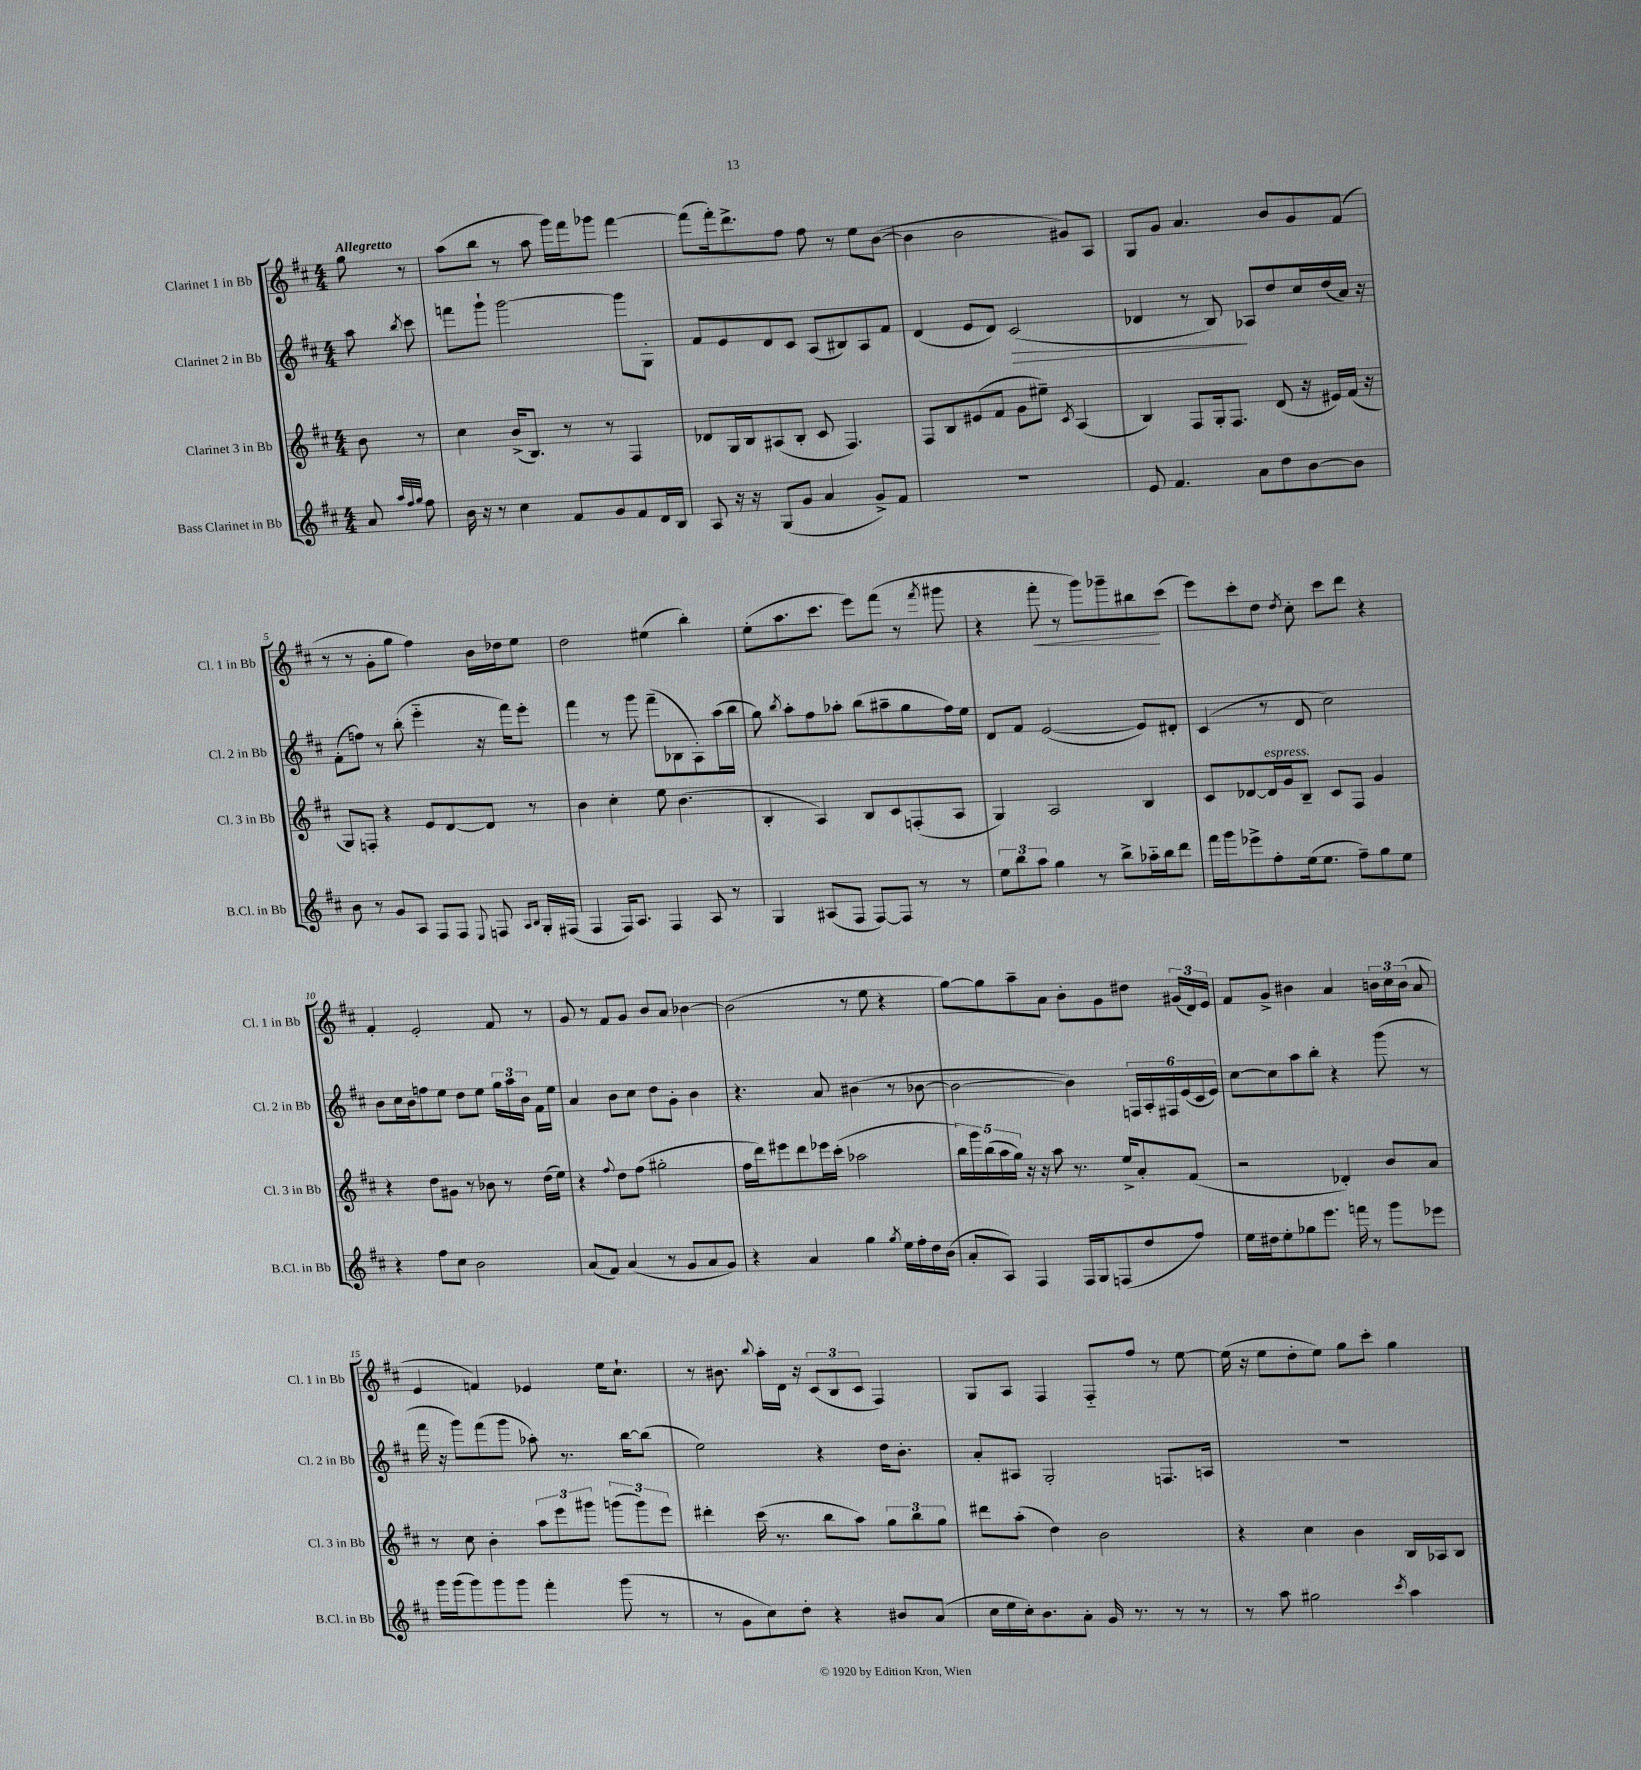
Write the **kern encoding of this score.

**kern	**kern	**kern	**dynam	**kern	**dynam
*part4	*part3	*part2	*part2	*part1	*part1
*staff4	*staff3	*staff2	*staff2	*staff1	*staff1
*I"Bass Clarinet in Bb	*I"Clarinet 3 in Bb	*I"Clarinet 2 in Bb	*	*I"Clarinet 1 in Bb	*
*I'B.Cl. in Bb	*I'Cl. 3 in Bb	*I'Cl. 2 in Bb	*	*I'Cl. 1 in Bb	*
*clefG2	*clefG2	*clefG2	*	*clefG2	*
*k[f#c#]	*k[f#c#]	*k[f#c#]	*	*k[f#c#]	*
*M4/4	*M4/4	*M4/4	*	*M4/4	*
=	=	=	=	=	=
!	!	!	!	!LO:TX:a:B:t=Allegretto	!
8a/	8b\	8aa\	.	8gg\	.
32qqaa/LLL	.	.	.	.	.
32qqff#/	.	.	.	.	.
32qqgg/JJJ	.	8qbb/	.	.	.
8ff#\	8r	8ccc#\	.	8r	.
=1	=1	=1	=1	=1	=1
16b\	4cc#\	8fffn\L	.	(8aa\L	.
16r	.	.	.	.	.
8r	.	8ggg`\J	.	8bb\J	.
4cc#\	(16b^/KL	[2ggg\	.	8r	.
.	8.B/J)	.	.	.	.
.	.	.	.	8aa\	.
8f#/L	8r	.	.	16ggg\LL)	.
.	.	.	.	16fff#\J	.
8g/	8r	.	.	8ggg-X\J	.
8f#/	4F#/	8ggg\L]	.	[4fff#\	.
16d/L	.	8G'\J	.	.	.
16B/JJ	.	.	.	.	.
=2	=2	=2	=2	=2	=2
8A/	8d-X/L	8f#/L	.	(8fff#\L]	.
16r	16G/L	8e/	.	16fff#'\k)	.
16r	16B/J	.	.	8.ddd^\	.
(8G/L	(8A#X/	8d/	.	.	.
8g/J	8B'/J	8c#/J	.	8ff#\J	.
4a/	8c#/	(8A/L	.	8ff#\	.
.	4.F#/)	8B#X/)	.	8r	.
8g^/L)	.	8A/	.	8ee\L	.
8f#/J	.	8f#/J	.	([8b\J	.
=3	=3	=3	=3	=3	=3
1r	8F#/L	(4d/	.	4b\]	.
.	8B/	.	.	.	.
.	(8e#X/	8e/L	.	2b\	.
.	8f#/J	8d/J)	.	.	.
!	!	!	!LO:HP:b	!	!
.	8g\L	(2c#/	>	.	.
.	8ee#X~\J)	.	.	.	.
.	8qc#/	.	.	.	.
.	(4A/	.	.	8g#X/L)	.
.	.	.	.	8A/J	.
=4	=4	=4	=4	=4	=4
8e/	4B/)	4d-X/	.	8G/L	.
4.f#/	.	.	.	8g/J	.
.	8F#/L	8r	.	4.a/	.
.	16G'/k	8B/)	.	.	.
.	8.F#/J	.	.	.	.
8a\L	.	8A-X/L	]	.	.
8dd\	(8d/	8dd/	.	8b/L	.
[8b\	16r	16cc#/L	.	8g/	.
.	16e#X/LL)	(16dd/	.	.	.
8b\J]	(16f#/JJ	16a/JJ)	.	(8f#/J	.
.	16r	16r	.	.	.
!!LO:LB:g=z
=5	=5	=5	=5	=5	=5
8b\	8G/L)	(8f#'\L	.	8r	.
8r	8Fn'/J	8ffn\J)	.	8r	.
8g/L	4r	8r	.	8g'\L	.
8A/J	.	(8bb'\	.	8gg\J	.
8F#/L	8e/L	4eee\	.	4ff#\)	.
8F#/J	[8d/	.	.	.	.
8qqE/	.	.	.	.	.
8Fn/	8d/J]	16r	.	16b\LL	.
.	.	16fff#\KL)	.	16dd-X\J	.
16qqA/LL	.	.	.	.	.
16qqB/JJ	.	.	.	.	.
16G'/LL	8r	8eee'\J	.	8ee\J	.
(16F#X/JJ	.	.	.	.	.
=6	=6	=6	=6	=6	=6
4F#/	4b\	4fff#\	.	2dd\	.
16F#/KL)	4cc#'\	8r	.	.	.
8.A/J	.	.	.	.	.
.	.	8ggg\	.	.	.
4F#/	8ee\	(8fff#~\L	.	(4ee#X\	.
.	(4.b\	8B-X\	.	.	.
8A/	.	8A'\)	.	4bb'\)	.
8r	.	(16aa\L	.	.	.
.	.	16bb\JJ	.	.	.
=7	=7	=7	=7	=7	=7
4G/	4B'/	8gg\)	.	(8ee'\L	.
.	.	8qbb/	.	.	.
.	.	8aa'\L	.	8.aa\	.
(8A#X/L	4A/)	8ff#\	.	.	.
.	.	.	.	8.ccc#\J	.
8F#/J	.	8aa-X'\J	.	.	.
[8F#/L)	8B/L	(8bb\L	.	8eee\L)	.
8F#/J]	8c#/	8aa#X~\	.	(8fff#\J	.
8r	(8Fn'/	8gg\	.	8r	.
.	.	.	.	8qfff#/	.
8r	8A/J	16ff#\L)	.	8ggg#X\	.
.	.	16ee\JJ	.	.	.
=8	=8	=8	=8	=8	=8
12ee\L	4G/)	8d/L	.	4r	.
12bb\	.	.	.	.	.
.	.	8f#/J	.	.	.
12aa\J	.	.	.	.	.
!	!	!	!	!	!LO:HP:b
4gg\	2A/	([2e/	.	8fff#'\	<
.	.	.	.	8r	.
8r	.	.	.	8ggg\L)	.
8bb^\L	.	.	.	8ggg-X~\	.
16aa-X\L	4B/	8e/L])	.	8bb#X\	.
16bb\J	.	.	.	.	.
8ddd\J	.	8d#X'/J	.	(8ccc#\J	[
=9	=9	=9	=9	=9	=9
16fff#\LL	8c#/L	(4c#/	.	8eee\L)	.
16ggg\J	.	.	.	.	.
8eee-X^\	[8d-X/	.	.	8ccc#'\	.
!	!LO:TX:a:i:t=espress.	!	!	!	!
8ff#'\	16d-/L]	8r	.	8dd\J	.
.	16g/J	.	.	.	.
.	.	.	.	8qdd/	.
(16ee\k	8B~/J	8d/	.	8cc#'\	.
8.ee\J	.	.	.	.	.
.	8c#/L	2cc#\)	.	8ccc#\L	.
8ff#~\L)	8F#/J	.	.	8ddd\J	.
8gg\	4g/	.	.	4r	.
8ee\J	.	.	.	.	.
!!LO:LB:g=z
=10	=10	=10	=10	=10	=10
4r	4r	8b\L	.	4f#'/	.
.	.	16cc#\L	.	.	.
.	.	16b\J	.	.	.
8ff#\L	8dd\L	8ffn\	.	2e'/	.
8cc#\J	8g#X\J	8ee\J	.	.	.
2b\	8r	8dd\L	.	.	.
.	8b-X\	8ee\J	.	.	.
.	8r	24gg\LL	.	8f#/	.
.	.	24aa\	.	.	.
.	.	24b\JJ	.	.	.
.	(16dd\LL	16f#\LL	.	8r	.
.	16ee\JJ)	16ee\JJ	.	.	.
=11	=11	=11	=11	=11	=11
(8a/L	4r	4a/	.	8g/	.
8f#/J)	.	.	.	8r	.
.	8qqff#/	.	.	.	.
(4a/	8dd\L	8b\L	.	8f#/L	.
.	(8ff#\J	8cc#\J	.	8g/J	.
8r	2gg#X'\	8dd\L	.	8b/L	.
8g/L	.	8g'\J	.	8a/J	.
8a/	.	4b\	.	[4b-X\	.
8g/J)	.	.	.	.	.
=12	=12	=12	=12	=12	=12
4r	16ff#\LL	4.r	.	(2b-\]	.
.	16ddd\J)	.	.	.	.
.	8eee#X\	.	.	.	.
4a/	8ddd\	.	.	.	.
.	16eee-X\L	8a/	.	.	.
.	(16ccc#'\JJ	.	.	.	.
4gg\	2aa-X\	(4b#X\	.	8r	.
.	.	.	.	8ee\	.
8qgg/	.	.	.	.	.
16ee\LL	.	8r	.	4r	.
16ff#'\	.	.	.	.	.
16dd\	.	[8b-X\	.	.	.
(16b\JJ	.	.	.	.	.
=13	=13	=13	=13	=13	=13
8a'/L	20bb\LL)	2b-\_	.	[8gg\L)	.
.	20ggg\	.	.	.	.
.	(20bb\	.	.	.	.
8A/J)	.	.	.	8gg\]	.
.	20aa\	.	.	.	.
.	20gg\JJ)	.	.	.	.
4F#/	16r	.	.	8aa~\	.
.	16r	.	.	.	.
.	8aa\	.	.	8a\J	.
16F#/LL	8.r	4b-\])	.	8b'\L	.
16G/J	.	.	.	.	.
(8Fn/	.	.	.	8g\	.
.	16ee^/KL	.	.	.	.
8dd/	8a'/	24Fn/LL	.	8dd#X\J	.
.	.	24A'/	.	.	.
.	.	24F#X/	.	.	.
8ff#/J)	(8f#/J	(24e/	.	(24g#X/LL	.
.	.	24c#/	.	24d/)	.
.	.	24e/JJ)	.	24e/JJ	.
=14	=14	=14	=14	=14	=14
16ee\LL	2r	[8cc#\L	.	8f#/L	.
16dd#X\J	.	.	.	.	.
8ee'\	.	8cc#\]	.	8g^/J	.
8gg-X\	.	8aa\	.	4b#X\	.
8.eee\J	.	8bb'\J	.	.	.
.	4d-X'/)	4r	.	4a/	.
16fffn\	.	.	.	.	.
8r	.	.	.	.	.
8ggg\L	8b/L	(8ggg\	.	24bn\LL	.
.	.	.	.	24cc#\	.
.	.	.	.	(24b\JJ	.
8eee-X\J	8a/J	8r	.	8a/	.
!!LO:LB:g=z
=15	=15	=15	=15	=15	=15
16ggg\LL	8r	16fff#\	.	4e/	.
(16ggg\J	.	16r	.	.	.
8ggg\)	8cc#\	8ggg\L)	.	.	.
8ggg\	4b'\	(8fff#\	.	4fn/)	.
8ggg\J	.	8ggg\J	.	.	.
4fff#'\	12aa\L	8aa-X'\)	.	4e-X/	.
.	12eee\	.	.	.	.
.	.	8.r	.	.	.
.	12ggg#X\J	.	.	.	.
(8ggg\	(12gggn\L	.	.	16ee\KL	.
.	.	[16bb\KL	.	8.cc#`\J	.
.	12ggg\)	.	.	.	.
8r	.	(8bb\J]	.	.	.
.	12eee\J	.	.	.	.
=16	=16	=16	=16	=16	=16
8r	4ddd#X'\	2ee\)	.	8r	.
8g\L	.	.	.	8.b#X\	.
8cc#\)	(16ccc#\	.	.	.	.
.	.	.	.	8qqbb/	.
.	8.r	.	.	16aa'\LL	.
8dd'\J	.	.	.	16d\JJ	.
.	.	.	.	16r	.
4r	8bb\L	4r	.	(12c#/L	.
.	.	.	.	12B/	.
.	8aa\J)	.	.	.	.
.	.	.	.	12c#/J	.
8b#X/L	12gg\L	16dd\KL	.	4F#/)	.
.	.	8.b'\J	.	.	.
.	12bb\	.	.	.	.
(8a/J	.	.	.	.	.
.	12gg\J	.	.	.	.
=17	=17	=17	=17	=17	=17
16cc#\LL	8ddd#X\L	8a'/L	.	8G/L	.
16ee\	.	.	.	.	.
16cc#'\J)	(8aa'\J	8A#X/J	.	8A/J	.
8.b\	.	.	.	.	.
.	4dd\)	2G'/	.	4F#/	.
8a'\J	.	.	.	.	.
16g/	2b\	.	.	8F#/L	.
8.r	.	.	.	.	.
.	.	.	.	8ff#/J	.
8r	.	8.Fn/L	.	8r	.
8r	.	.	.	[8ee\	.
.	.	16An/Jk	.	.	.
=18	=18	=18	=18	=18	=18
8r	4r	1r	.	(16ee\]	.
.	.	.	.	16r	.
8aa\	.	.	.	8ee\L	.
2gg#X\	4cc#\	.	.	8dd'\	.
.	.	.	.	8ee\J)	.
.	4b\	.	.	8gg\L	.
.	.	.	.	8ccc#'\J	.
8qccc#/	.	.	.	.	.
4aa\	16B/LL	.	.	4gg\	.
.	16A-X/J	.	.	.	.
.	8B/J	.	.	.	.
==	==	==	==	==	==
*-	*-	*-	*-	*-	*-
